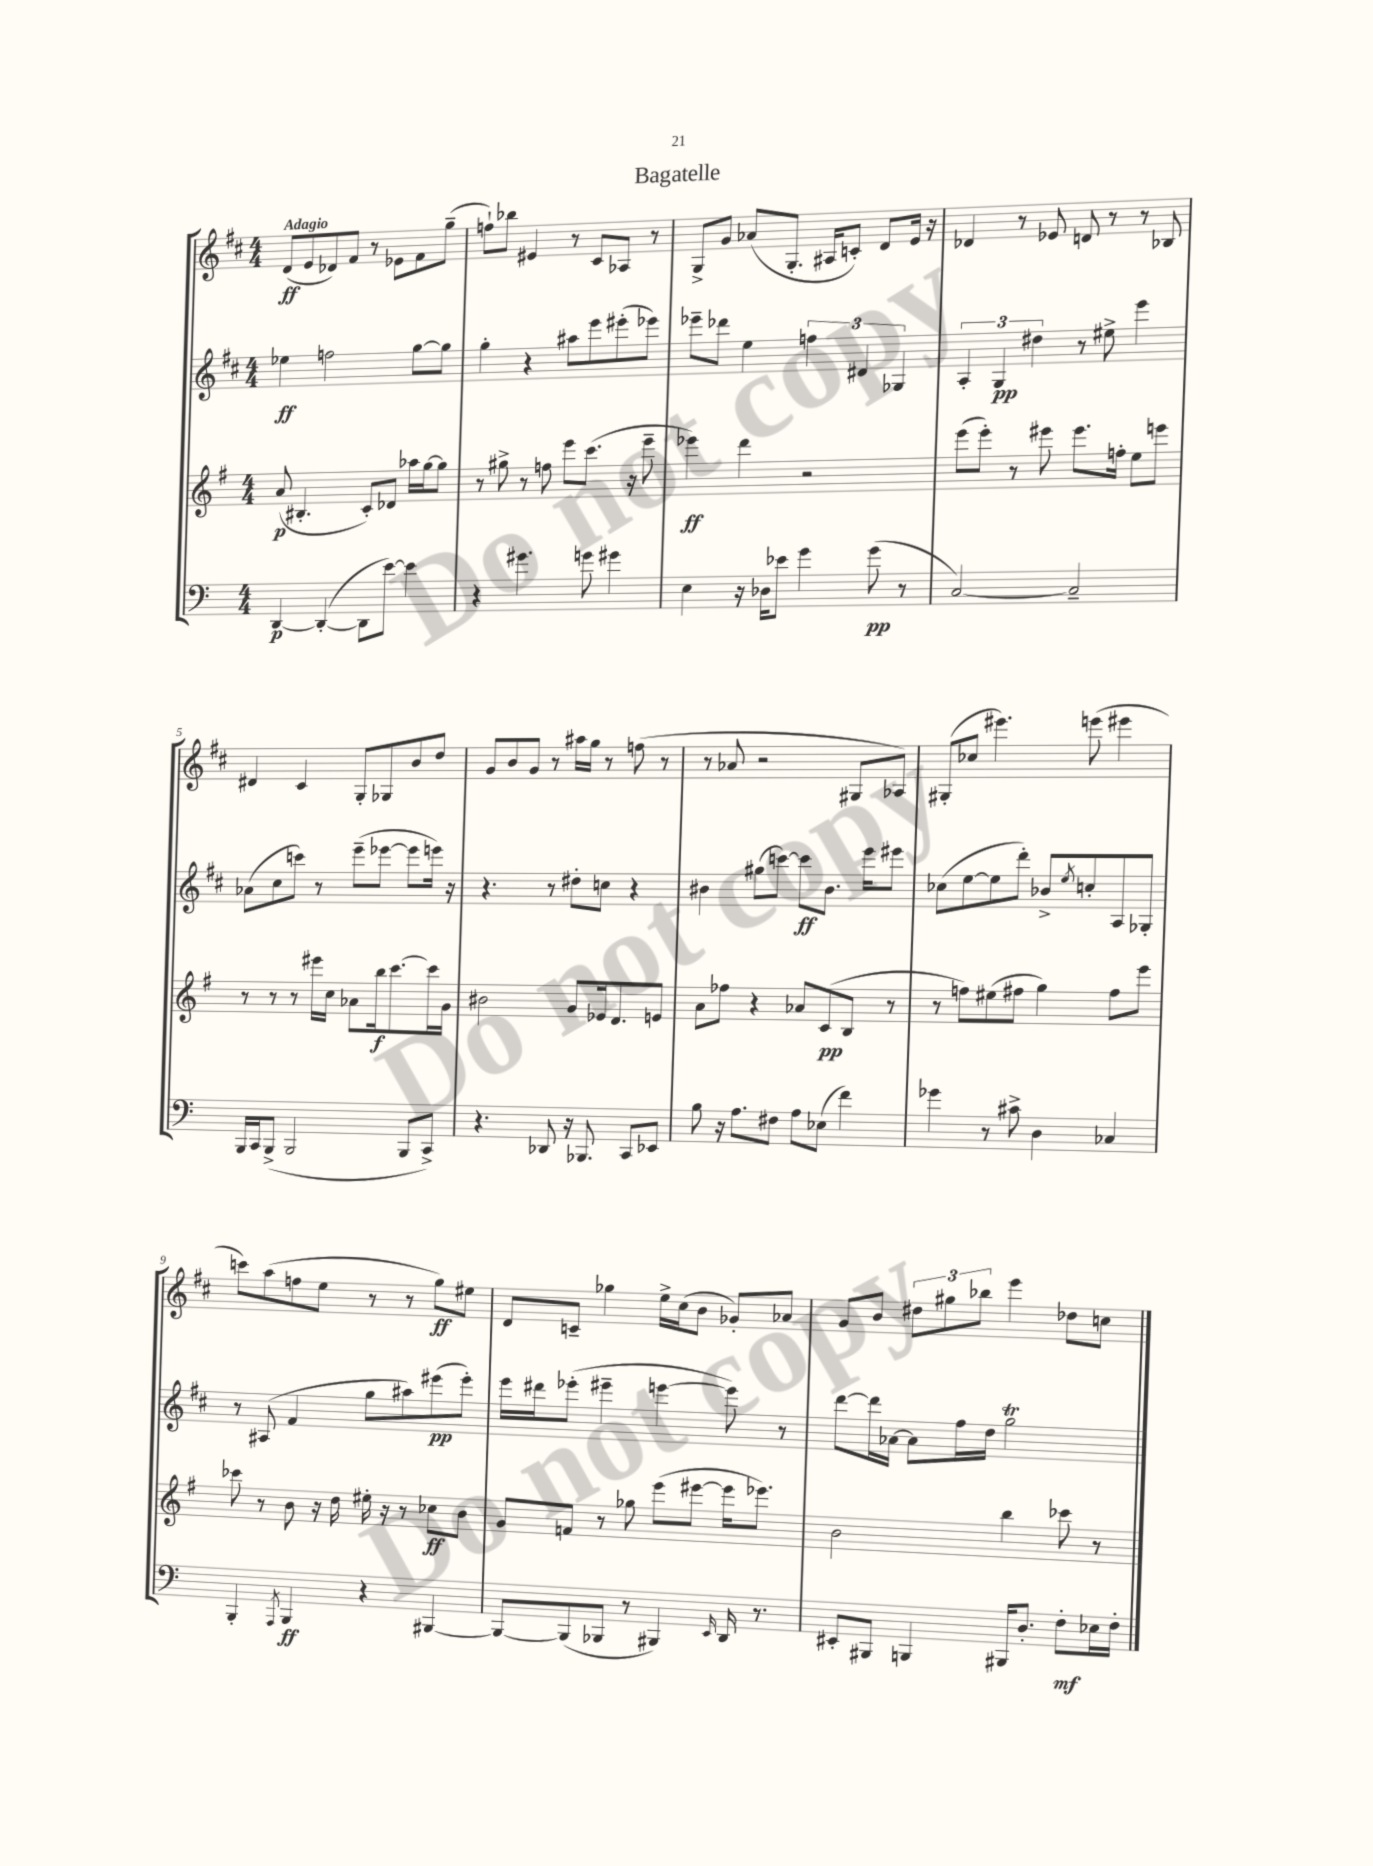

**kern	**dynam	**kern	**dynam	**kern	**dynam	**kern	**dynam
*part4	*part4	*part3	*part3	*part2	*part2	*part1	*part1
*staff4	*staff4	*staff3	*staff3	*staff2	*staff2	*staff1	*staff1
*clefF4	*	*clefG2	*	*clefG2	*	*clefG2	*
*k[]	*	*k[f#]	*	*k[f#c#]	*	*k[f#c#]	*
*M4/4	*	*M4/4	*	*M4/4	*	*M4/4	*
=1	=1	=1	=1	=1	=1	=1	=1
!	!	!	!	!	!	!LO:TX:a:B:t=Adagio	!
[4DD/	p	(8a/	p	4ee-X\	ff	(8d/L	ff
.	.	4.B#X'/	.	.	.	8e/	.
(4DD'/_	.	.	.	2ffn\	.	8d-X/)	.
.	.	.	.	.	.	8f#/J	.
8DD\L]	.	8c'/L)	.	.	.	8r	.
[8e\J)	.	8d-X/J	.	.	.	8e-X\L	.
4e\]	.	16aa-X\LL	.	[8gg\L	.	8f#\	.
.	.	[16gg\J	.	.	.	.	.
.	.	8gg\J]	.	8gg\J]	.	(8gg~\J	.
=2	=2	=2	=2	=2	=2	=2	=2
4r	.	8r	.	4gg'\	.	8ffn`\L)	.
.	.	8gg#X^\	.	.	.	8bb-X\J	.
4.g#X\	.	8r	.	4r	.	4e#X/	.
.	.	8ffn\	.	.	.	.	.
.	.	8eee\L	.	8aa#X\L	.	8r	.
8gn\	.	(8.ccc\J	.	8eee\	.	8c#/L	.
4g#X\	.	.	.	(8eee#X'\	.	8A-X/J	.
.	.	16r	.	.	.	.	.
.	.	8eee~\	.	8eee-X\J)	.	8r	.
=3	=3	=3	=3	=3	=3	=3	=3
4E\	.	4eee-X\)	ff	8eee-X~\L	.	8G^/L	.
.	.	.	.	8ddd-X\J	.	8g/J	.
16r	.	4ddd\	.	4ee\	.	(8a-X/L	.
16D-X\KL	.	.	.	.	.	.	.
8e-X\J	.	.	.	.	.	8.G'/J	.
4g\	.	2r	.	6ffn\	.	.	.
.	.	.	.	.	.	16A#X/KL	.
.	.	.	.	.	.	8cn'/J)	.
.	.	.	.	6d#X/	.	.	.
(8g\	pp	.	.	.	.	8d/L	.
.	.	.	.	6G-X/	.	.	.
8r	.	.	.	.	.	16e/Jk	.
.	.	.	.	.	.	16r	.
=4	=4	=4	=4	=4	=4	=4	=4
[2C/)	.	(8eee\L	.	6A'/	.	4d-X/	.
.	.	8eee'\J)	.	.	.	.	.
.	.	.	.	6G/	pp	.	.
.	.	8r	.	.	.	8r	.
.	.	.	.	6dd#X\	.	.	.
.	.	8eee#X\	.	.	.	8e-X/	.
2C~/]	.	8.eee#\L	.	8r	.	8dn/	.
.	.	.	.	8ee#X^\	.	8r	.
.	.	16ffn'\Jk	.	.	.	.	.
.	.	8ee\L	.	4eee\	.	8r	.
.	.	8eeen\J	.	.	.	8B-X/	.
!!LO:LB:g=z
=5	=5	=5	=5	=5	=5	=5	=5
16BBB/LL	.	8r	.	(8a-X\L	.	4d#X/	.
16CC/J	.	.	.	.	.	.	.
(8BBB^/J	.	8r	.	8cc#\	.	.	.
2BBB/	.	8r	.	8cccn\J)	.	4c#/	.
.	.	16eee#X\LL	.	8r	.	.	.
.	.	16cc\JJ	.	.	.	.	.
.	.	8a-X\L	.	(8eee~\L	.	8G'/L	.
.	.	16bb\k	f	[8eee-X\J	.	8G-X/	.
.	.	[8.ccc\	.	.	.	.	.
8BBB/L	.	.	.	8eee-\L]	.	8b/	.
8CC^/J)	.	16ccc\L]	.	16eeen\Jk)	.	8dd/J	.
.	.	16g\JJ	.	16r	.	.	.
=6	=6	=6	=6	=6	=6	=6	=6
4.r	.	2b#X\	.	4.r	.	8g/L	.
.	.	.	.	.	.	8b/	.
.	.	.	.	.	.	8g/J	.
8DD-X/	.	.	.	8r	.	8r	.
16r	.	8g/L	.	8dd#X'\L	.	16aa#X\LL	.
8.BBB-X/	.	.	.	.	.	16gg\JJ	.
.	.	16e-X/k	.	8ccn\J	.	8r	.
.	.	8.d/	.	.	.	.	.
8CC/L	.	.	.	4r	.	(8ffn\	.
8EE-X/J	.	8en/J	.	.	.	8r	.
=7	=7	=7	=7	=7	=7	=7	=7
8B\	.	8a\L	.	4b#X\	.	8r	.
16r	.	8ff-X\J	.	.	.	8a-X/	.
8.A\L	.	.	.	.	.	.	.
.	.	4r	.	(8gg#X\L	.	2r	.
8F#X\J	.	.	.	[8cccn\J)	.	.	.
8A\L	.	8a-X/L	.	8ccc\L]	ff	.	.
(8E-X\J	.	(8c/	pp	8.b#\J	.	.	.
4f\)	.	8B/J	.	.	.	8G#X/L	.
.	.	.	.	16eee\KL	.	.	.
.	.	8r	.	8eee#X\J	.	8A-X/J)	.
=8	=8	=8	=8	=8	=8	=8	=8
4g-X\	.	8r	.	(8cc-X\L	.	(8G#X'/L	.
.	.	8ffn\L)	.	[8ee\	.	8cc-X/J	.
8r	.	(8ee#X\	.	8ee\]	.	4.eee#X\)	.
8c#X^\	.	8ff#X\J	.	8ddd'\J)	.	.	.
4D\	.	4gg\)	.	8b-X^/L	.	.	.
.	.	.	.	8qee/	.	.	.
.	.	.	.	8ccn'/	.	(8eeen\	.
4C-X/	.	8ff#\L	.	8A/	.	4eee#X\	.
.	.	8eee\J	.	8G-X'/J	.	.	.
!!LO:LB:g=z
=9	=9	=9	=9	=9	=9	=9	=9
4BBB'/	.	8ccc-X\	.	8r	.	8cccn\L)	.
.	.	8r	.	(8A#X/	.	(8aa\	.
8qAAA/	.	.	.	.	.	.	.
4BBB/	ff	8b\	.	4f#/	.	8ffn\	.
.	.	16r	.	.	.	8ee\J	.
.	.	16dd\	.	.	.	.	.
4r	.	16ee#X'\	.	8gg\L	.	8r	.
.	.	16r	.	.	.	.	.
.	.	8r	.	8aa#X\)	.	8r	.
[4BBB#X/	.	8cc-X\L	ff	(8eee#X\	pp	8gg\L)	ff
.	.	8b\J	.	8eee#'\J)	.	8ee#X\J	.
=10	=10	=10	=10	=10	=10	=10	=10
8BBB#/L_	.	8g/L	.	16eee\LL	.	8d/L	.
.	.	.	.	16ddd#X\J	.	.	.
(8BBB#/]	.	8fn/J	.	(8eee-X'\J	.	8cn~/J	.
8BBB-X/J	.	8r	.	4eee#X~\	.	4gg-X\	.
8r	.	8gg-X\	.	.	.	.	.
4BBB#X/)	.	(8eee\L	.	[4eeen\	.	16ee^\LL	.
.	.	.	.	.	.	(16cc#\J	.
.	.	[8eee#X\J	.	.	.	8b\J	.
16qqEE/	.	.	.	.	.	.	.
16DD/	.	16eee#\KL]	.	8eee\])	.	8g-X'/L)	.
8.r	.	8.eee-X\J)	.	.	.	.	.
.	.	.	.	8r	.	8a-X/J	.
=11	=11	=11	=11	=11	=11	=11	=11
8EE#X'/L	.	2b\	.	[8ddd\L	.	8g/L	.
8BBB#X/J	.	.	.	16ddd\L]	.	8b/J	.
.	.	.	.	[16a-X\JJ	.	.	.
4BBBn/	.	.	.	8a-\L]	.	12dd#X\L	.
.	.	.	.	.	.	12gg#X\	.
.	.	.	.	16ff#\L	.	.	.
.	.	.	.	.	.	12bb-X\J	.
.	.	.	.	16dd\JJ	.	.	.
16BBB#X/KL	.	4bb\	.	2ggT\	.	4eee\	.
8.D'/J	.	.	.	.	.	.	.
8F'\L	mf	8ccc-X\	.	.	.	8dd-X\L	.
16E-X\L	.	8r	.	.	.	8ccn\J	.
16F'\JJ	.	.	.	.	.	.	.
==	==	==	==	==	==	==	==
*-	*-	*-	*-	*-	*-	*-	*-
